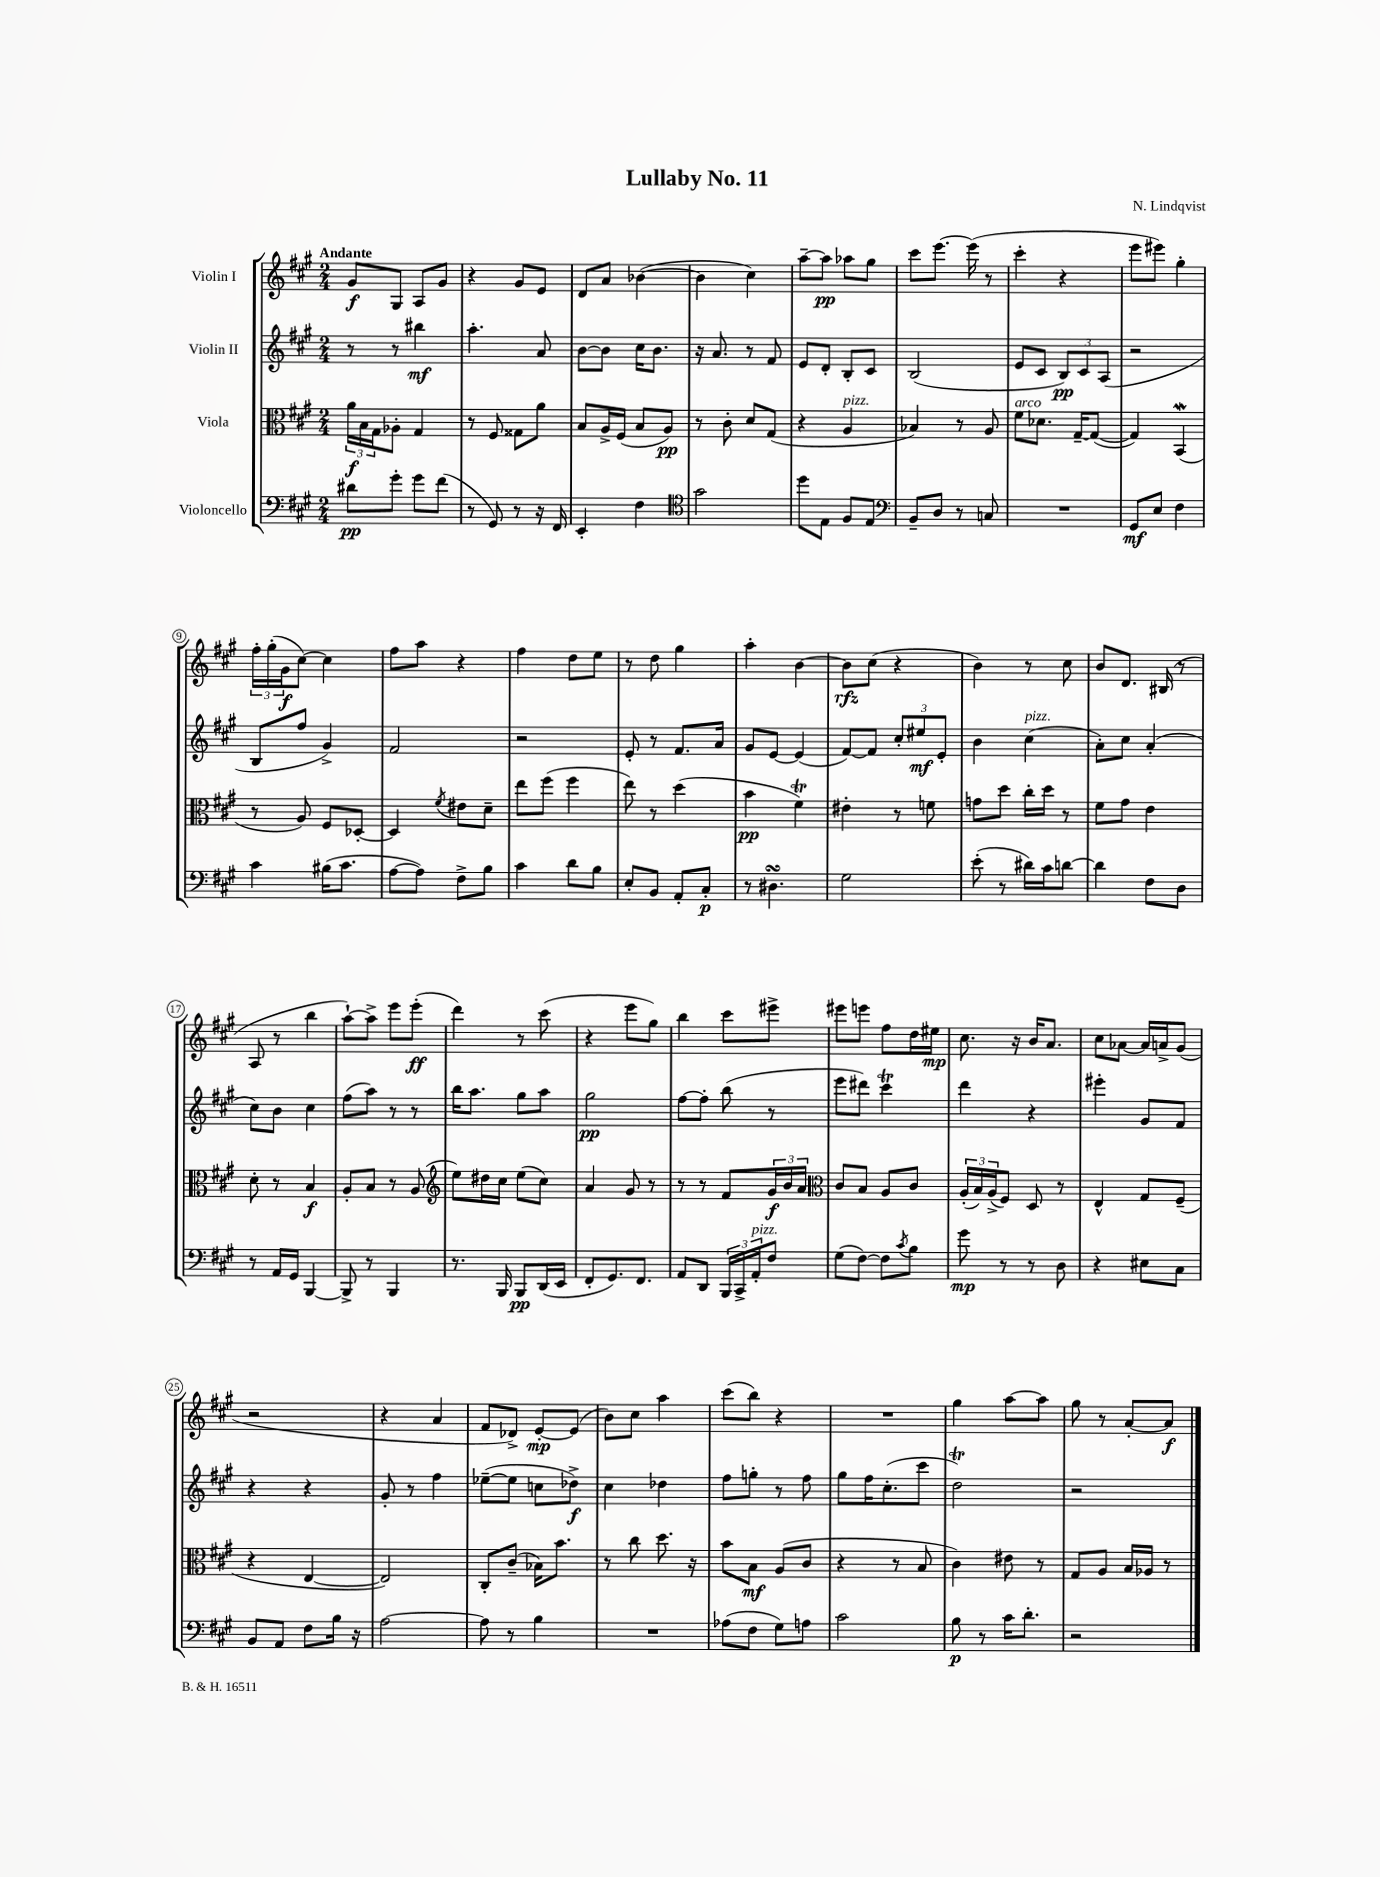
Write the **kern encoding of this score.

**kern	**dynam	**kern	**dynam	**kern	**dynam	**kern	**dynam
*part4	*part4	*part3	*part3	*part2	*part2	*part1	*part1
*staff4	*staff4	*staff3	*staff3	*staff2	*staff2	*staff1	*staff1
*I"Violoncello	*	*I"Viola	*	*I"Violin II	*	*I"Violin I	*
*clefF4	*	*clefC3	*	*clefG2	*	*clefG2	*
*k[f#c#g#]	*	*k[f#c#g#]	*	*k[f#c#g#]	*	*k[f#c#g#]	*
*M2/4	*	*M2/4	*	*M2/4	*	*M2/4	*
=1	=1	=1	=1	=1	=1	=1	=1
!	!	!	!	!	!	!LO:TX:a:B:t=Andante	!
8d#X\L	pp	24a\LL	f	8r	.	8g#/L	f
.	.	24B\	.	.	.	.	.
.	.	24G#\J	.	.	.	.	.
8g#'\J	.	8A-X'\J	.	8r	.	8G#/J	.
8g#\L	.	4G#/	.	4bb#X\	mf	8A/L	.
(8f#\J	.	.	.	.	.	8g#/J	.
=2	=2	=2	=2	=2	=2	=2	=2
8r	.	8r	.	4.aa'\	.	4r	.
8GG#/)	.	8F#/	.	.	.	.	.
8r	.	8G##X\L	.	.	.	8g#/L	.
16r	.	8a\J	.	8a/	.	8e/J	.
16FF#/	.	.	.	.	.	.	.
=3	=3	=3	=3	=3	=3	=3	=3
4EE'/	.	8B/L	.	[8b\L	.	8d/L	.
.	.	16A^/L	.	8b\J]	.	8a/J	.
.	.	(16F#/JJ	.	.	.	.	.
4F#\	.	8B/L	.	16cc#\KL	.	([4b-X\	.
.	.	.	.	8.b\J	.	.	.
.	.	8A/J)	pp	.	.	.	.
=4	=4	=4	=4	=4	=4	=4	=4
*clefC4	*	*	*	*	*	*	*
2g#\	.	8r	.	16r	.	4b-\]	.
.	.	.	.	8.a/	.	.	.
.	.	8c#'\	.	.	.	.	.
.	.	8d/L	.	8r	.	4cc#\)	.
.	.	(8G#/J	.	8f#/	.	.	.
=5	=5	=5	=5	=5	=5	=5	=5
8dd\L	.	4r	.	8e/L	.	[8aa~\L	.
8E\J	.	.	.	8d'/J	.	8aa\J]	pp
!	!	!LO:TX:a:i:t=pizz.	!	!	!	!	!
8F#/L	.	4A/	.	8B'/L	.	8aa-X\L	.
8E/J	.	.	.	8c#/J	.	8gg#\J	.
=6	=6	=6	=6	=6	=6	=6	=6
*clefF4	*	*	*	*	*	*	*
8BB~/L	.	4B-X/)	.	(2B/	.	8ccc#\L	.
8D/J	.	.	.	.	.	[8.eee\J	.
8r	.	8r	.	.	.	.	.
.	.	.	.	.	.	(16eee\]	.
8Cn/	.	8A/	.	.	.	8r	.
=7	=7	=7	=7	=7	=7	=7	=7
!	!	!LO:TX:a:i:t=arco	!	!	!	!	!
2r	.	8f#\L	.	8e/L	.	4ccc#'\	.
.	.	8.d-X\J	.	8c#/J	.	.	.
.	.	.	.	12B/L)	pp	4r	.
.	.	[16G#~/KL	.	.	.	.	.
.	.	.	.	12c#/	.	.	.
.	.	(8G#/J_	.	.	.	.	.
.	.	.	.	(12A/J	.	.	.
=8	=8	=8	=8	=8	=8	=8	=8
8GG#/L	mf	4G#/])	.	2r	.	8eee\L	.
8E/J	.	.	.	.	.	8eee#X\J)	.
4F#\	.	(4BBW/	.	.	.	4gg#'\	.
!!LO:LB:g=z
=9	=9	=9	=9	=9	=9	=9	=9
4c#\	.	8r	.	8B/L	.	24ff#'\LL	.
.	.	.	.	.	.	(24gg#'\	.
.	.	.	.	.	.	24g#\J	f
.	.	8A/)	.	8ff#/J	.	[8cc#\J)	.
(16B#X\KL	.	8F#/L	.	4g#^/)	.	4cc#\]	.
8.c#\J	.	.	.	.	.	.	.
.	.	[8D-X'/J	.	.	.	.	.
=10	=10	=10	=10	=10	=10	=10	=10
[8A\L	.	4D-/]	.	2f#/	.	8ff#\L	.
8A\J])	.	.	.	.	.	8aa\J	.
.	.	8qf#/	.	.	.	.	.
8F#^\L	.	8e#X\L	.	.	.	4r	.
8B\J	.	8d~\J	.	.	.	.	.
=11	=11	=11	=11	=11	=11	=11	=11
4c#\	.	8ee\L	.	2r	.	4ff#\	.
.	.	(8ff#\J	.	.	.	.	.
8d\L	.	4ff#\	.	.	.	8dd\L	.
8B\J	.	.	.	.	.	8ee\J	.
=12	=12	=12	=12	=12	=12	=12	=12
8E'/L	.	8ee\)	.	8e'/	.	8r	.
8BB/J	.	8r	.	8r	.	8dd\	.
8AA'/L	.	(4dd\	.	8.f#/L	.	4gg#\	.
8C#'/J	p	.	.	.	.	.	.
.	.	.	.	16a/Jk	.	.	.
=13	=13	=13	=13	=13	=13	=13	=13
8r	.	4b\	pp	8g#/L	.	4aa'\	.
4.D#XsSsS\	.	.	.	[8e/J	.	.	.
.	.	4f#T\)	.	(4e/]	.	[4b\	.
=14	=14	=14	=14	=14	=14	=14	=14
2G#\	.	4e#X'\	.	[8f#/L)	.	8b\L]	rfz
.	.	.	.	8f#/J]	.	(8cc#\J	.
.	.	8r	.	12cc#'/L	.	4r	.
.	.	.	.	12ee#X/	mf	.	.
.	.	8fn\	.	.	.	.	.
.	.	.	.	12e'/J	.	.	.
=15	=15	=15	=15	=15	=15	=15	=15
(8e'\	.	8gn\L	.	4b\	.	4b\)	.
8r	.	8dd\J	.	.	.	.	.
!	!	!	!	!LO:TX:a:i:t=pizz.	!	!	!
16d#X\LL)	.	16cc#'\LL	.	(4cc#\	.	8r	.
16c#\J	.	16dd\JJ	.	.	.	.	.
[8dn\J	.	8r	.	.	.	8cc#\	.
=16	=16	=16	=16	=16	=16	=16	=16
4d\]	.	8f#\L	.	8a'\L)	.	8b/L	.
.	.	8g#\J	.	8cc#\J	.	8.d/J	.
8F#\L	.	4e\	.	(4a'/	.	.	.
.	.	.	.	.	.	(16B#X/	.
8D\J	.	.	.	.	.	8r	.
!!LO:LB:g=z
=17	=17	=17	=17	=17	=17	=17	=17
8r	.	8d'\	.	8cc#\L)	.	8A/	.
16AA/LL	.	8r	.	8b\J	.	8r	.
16GG#/JJ	.	.	.	.	.	.	.
[4BBB/	.	4B/	f	4cc#\	.	4bb\	.
=18	=18	=18	=18	=18	=18	=18	=18
8BBB^/]	.	8A'/L	.	(8ff#\L	.	[8aa`\L)	.
8r	.	8B/J	.	8aa\J)	.	8aa^\J]	.
4BBB/	.	8r	.	8r	.	8eee\L	.
.	.	(8A/	.	8r	.	(8eee'\J	ff
=19	=19	=19	=19	=19	=19	=19	=19
*	*	*clefG2	*	*	*	*	*
8.r	.	8ee\L)	.	16bb\KL	.	4ddd\)	.
.	.	.	.	8.aa\J	.	.	.
.	.	16dd#X\L	.	.	.	.	.
16BBB/	.	16cc#\JJ	.	.	.	.	.
8BBB/L	pp	(8ee\L	.	8gg#\L	.	8r	.
(16DD/L	.	8cc#\J)	.	8aa\J	.	(8ccc#\	.
16EE/JJ	.	.	.	.	.	.	.
=20	=20	=20	=20	=20	=20	=20	=20
8FF#'/L	.	4a/	.	2gg#\	pp	4r	.
8.GG#/)	.	.	.	.	.	.	.
.	.	8g#/	.	.	.	8eee\L	.
8.FF#/J	.	.	.	.	.	.	.
.	.	8r	.	.	.	8gg#\J)	.
=21	=21	=21	=21	=21	=21	=21	=21
8AA/L	.	8r	.	[8ff#\L	.	4bb\	.
8DD/J	.	8r	.	8ff#'\J]	.	.	.
24BBB/LL	.	8f#/L	.	(8bb\	.	8ccc#\L	.
24CC#^/	.	.	.	.	.	.	.
!LO:TX:a:i:t=pizz.	!	!	!	!	!	!	!
24AA'/J	.	.	.	.	.	.	.
8F#/J	.	24g#/L	f	8r	.	8eee#X^\J	.
.	.	24b/	.	.	.	.	.
.	.	24a/JJ	.	.	.	.	.
=22	=22	=22	=22	=22	=22	=22	=22
*	*	*clefC3	*	*	*	*	*
(8G#\L	.	8c#/L	.	8eee\L	.	8eee#X\L	.
[8F#\J)	.	8B/J	.	8ddd#X\J)	.	8eeen\J	.
8F#\L]	.	8A/L	.	4ccc#t\	.	8ff#\L	.
8qc#/	.	.	.	.	.	.	.
8B\J	.	8c#/J	.	.	.	16dd\L	.
.	.	.	.	.	.	16ee#X\JJ	mp
=23	=23	=23	=23	=23	=23	=23	=23
8g#\	mp	(24A'/LL	.	4ddd\	.	8.cc#\	.
.	.	24B/)	.	.	.	.	.
.	.	(24A^/J	.	.	.	.	.
8r	.	8F#/J)	.	.	.	.	.
.	.	.	.	.	.	16r	.
8r	.	8D/	.	4r	.	16b/KL	.
.	.	.	.	.	.	8.a/J	.
8D\	.	8r	.	.	.	.	.
=24	=24	=24	=24	=24	=24	=24	=24
4r	.	4E^^/	.	4eee#X'\	.	8cc#\L	.
.	.	.	.	.	.	[8a-X\J	.
8E#X\L	.	8G#/L	.	8g#/L	.	16a-/LL]	.
.	.	.	.	.	.	16an^/J	.
8C#\J	.	(8F#~/J	.	8f#/J	.	(8g#/J	.
!!LO:LB:g=z
=25	=25	=25	=25	=25	=25	=25	=25
8BB/L	.	4r	.	4r	.	2r	.
8AA/J	.	.	.	.	.	.	.
8F#\L	.	[4E/	.	4r	.	.	.
16B\Jk	.	.	.	.	.	.	.
16r	.	.	.	.	.	.	.
=26	=26	=26	=26	=26	=26	=26	=26
[2A\	.	2E/])	.	8g#'/	.	4r	.
.	.	.	.	8r	.	.	.
.	.	.	.	4ff#\	.	4a/	.
=27	=27	=27	=27	=27	=27	=27	=27
8A\]	.	8C#'/L	.	([8ee-X~\L	.	8f#/L	.
8r	.	(8c#~/J	.	8ee-\J]	.	8d-X^/J)	.
4B\	.	16B-X\KL)	.	8ccn\L	.	[8e'/L	mp
.	.	8.b\J	.	.	.	.	.
.	.	.	.	8dd-X^\J)	f	(8e/J]	.
=28	=28	=28	=28	=28	=28	=28	=28
2r	.	8r	.	4cc#\	.	8b\L)	.
.	.	8cc#\	.	.	.	8cc#\J	.
.	.	8.dd\	.	4dd-X\	.	4aa\	.
.	.	16r	.	.	.	.	.
=29	=29	=29	=29	=29	=29	=29	=29
(8A-X\L	.	8b\L	.	8ff#\L	.	(8ccc#\L	.
8F#\J	.	8B\J	mf	8ggn'\J	.	8bb\J)	.
8G#\L)	.	(8A/L	.	8r	.	4r	.
8An\J	.	8c#/J	.	8ff#\	.	.	.
=30	=30	=30	=30	=30	=30	=30	=30
2c#\	.	4r	.	8gg#\L	.	2r	.
.	.	.	.	16ff#\K	.	.	.
.	.	.	.	(8.cc#'\	.	.	.
.	.	8r	.	.	.	.	.
.	.	8B/	.	8ccc#\J	.	.	.
=31	=31	=31	=31	=31	=31	=31	=31
8B\	p	4c#\)	.	2ddT\)	.	4gg#\	.
8r	.	.	.	.	.	.	.
16c#\KL	.	8e#X\	.	.	.	[8aa\L	.
8.d'\J	.	.	.	.	.	.	.
.	.	8r	.	.	.	8aa\J]	.
=32	=32	=32	=32	=32	=32	=32	=32
2r	.	8G#/L	.	2r	.	8gg#\	.
.	.	8A/J	.	.	.	8r	.
.	.	16B/LL	.	.	.	[8a'/L	.
.	.	16A-X/JJ	.	.	.	.	.
.	.	8r	.	.	.	8a/J]	f
==	==	==	==	==	==	==	==
*-	*-	*-	*-	*-	*-	*-	*-
